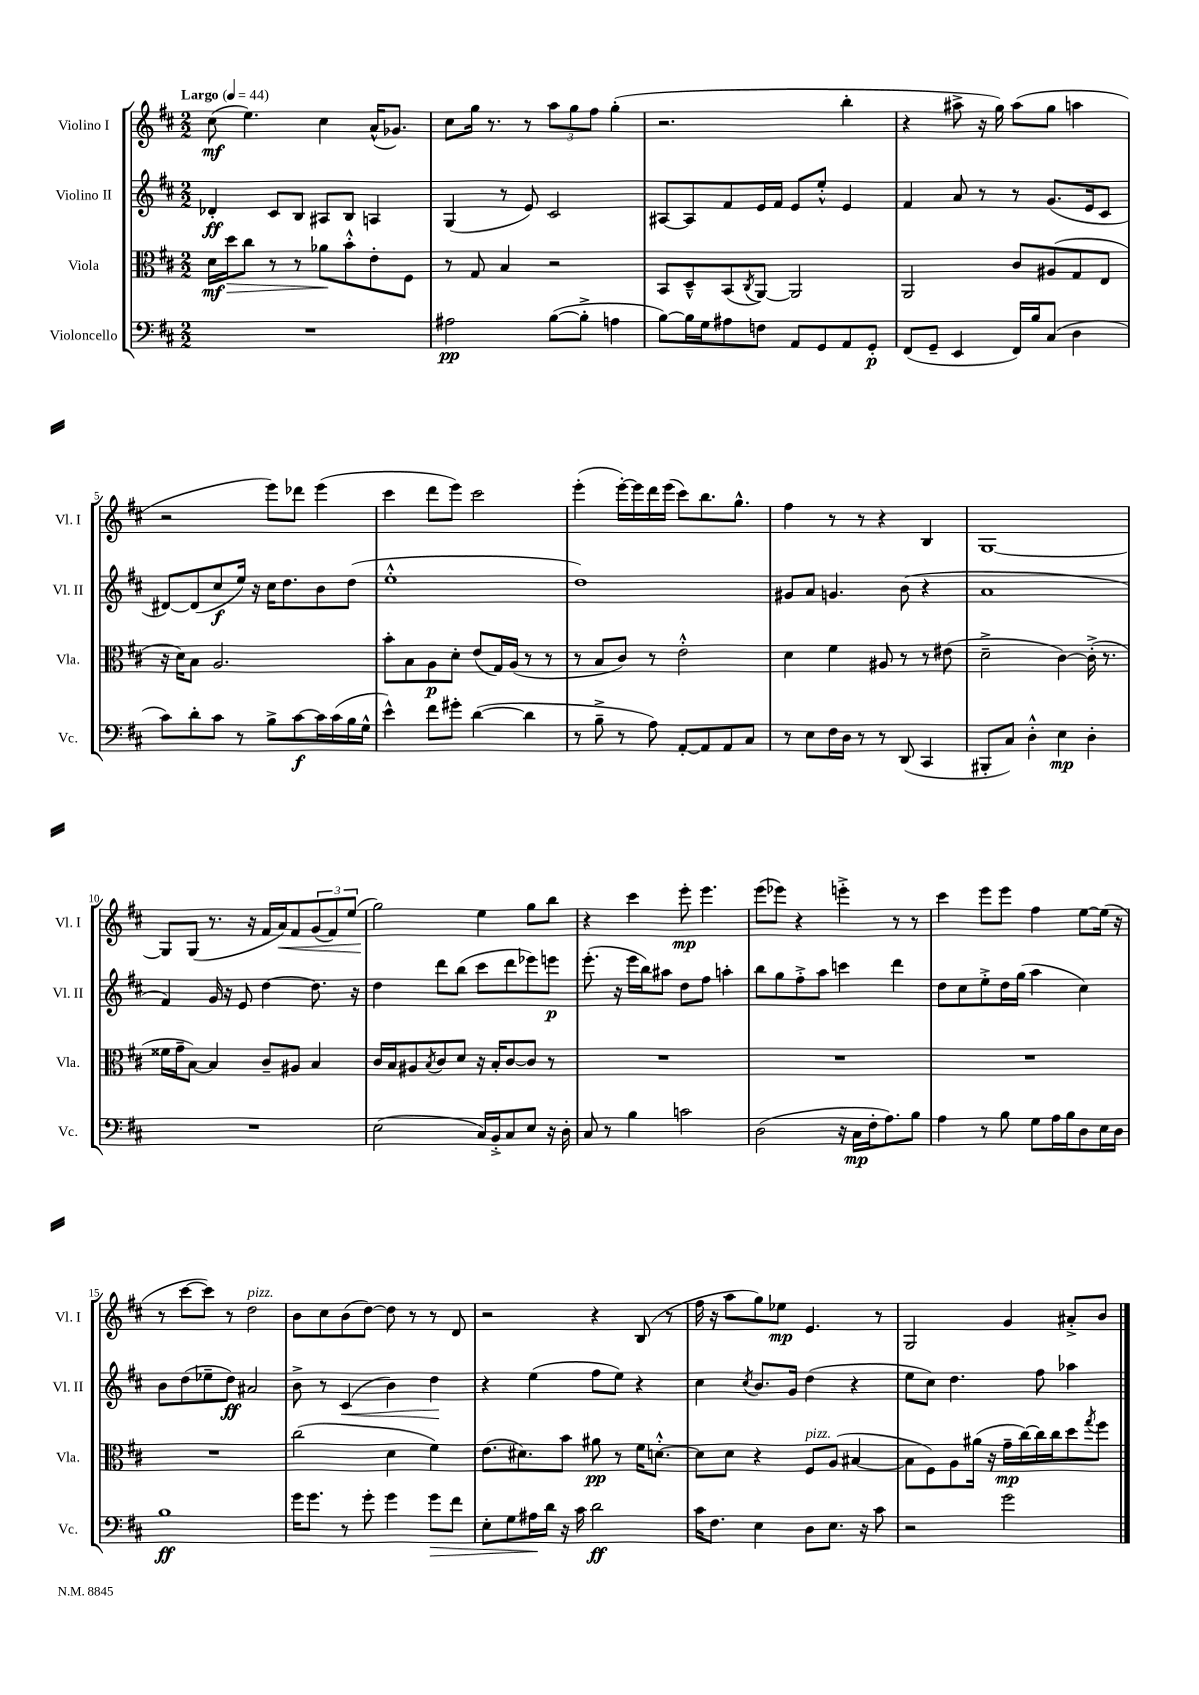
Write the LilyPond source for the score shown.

<<
\new StaffGroup <<
\new Staff = "s0" \with { instrumentName = "Violino I" shortInstrumentName = "Vl. I" } {
    \clef treble \key d \major \numericTimeSignature \time 2/2 \tempo "Largo" 4 = 44
    cis''8\mf( e''4.) cis''4 a'16-^( ges'8.) |
    cis''8 g''16 r8. r8 \tuplet 3/2 { a''8 g''8 fis''8 } g''4-.( |
    r2. b''4-. |
    r4 ais''8-> r16 g''16) ais''8( g''8 a''4 |
    r2 e'''8) des'''8 e'''4( |
    cis'''4 d'''8 e'''8) cis'''2 |
    e'''4-.( e'''16~-.) e'''16 d'''16 e'''16( cis'''8) b''8. g''8.-^ |
    fis''4 r8 r8 r4 b4 |
    g1~ |
    g8 g8( r8. r16 fis'16 a'16\<) fis'8 \tuplet 3/2 { g'8( fis'8) e''8( } |
    g''2\!) e''4 g''8 b''8 |
    r4 cis'''4 e'''8-.\mp e'''4. |
    e'''8( ees'''8) r4 e'''4-.-> r8 r8 |
    cis'''4 e'''8 e'''8 fis''4 e''8~ e''16( r16 |
    r8 cis'''8~ cis'''8) r8 d''2^\markup { \italic "pizz." } |
    b'8 cis''8 b'8( d''8~) d''8 r8 r8 d'8 |
    r2 r4 b8( r8 |
    fis''16 r16 a''8 g''8) ees''8\mp e'4. r8 |
    g2 g'4 ais'8-.-> b'8 \bar "|." |
}
\new Staff = "s1" \with { instrumentName = "Violino II" shortInstrumentName = "Vl. II" } {
    \clef treble \key d \major \numericTimeSignature \time 2/2
    des'4-.\ff cis'8 b8 ais8 b8 a4 |
    g4( r8 e'8) cis'2 |
    ais8~ ais8 fis'8 e'16 fis'16 e'8 e''8-.-^ e'4 |
    fis'4 a'8 r8 r8 g'8.( e'16 cis'8 |
    dis'8~) dis'8( cis''8\f e''16) r16 cis''16 d''8. b'8 d''8( |
    e''1-.-^ |
    d''1) |
    gis'8 a'8 g'4. b'8( r4 |
    a'1 |
    fis'4) g'16 r16 e'8 d''4~ d''8. r16 |
    d''4 d'''8 b''8( cis'''8 d'''8 ees'''8) e'''8\p |
    e'''8.-.( r16 e'''16 b''16) ais''8 d''8 fis''8 a''4-. |
    b''8 g''8 fis''8-.-> a''8 c'''4 d'''4 |
    d''8 cis''8 e''8-.-> d''16 g''16( a''4 cis''4) |
    b'8 d''8( ees''8-- d''8\ff) ais'2 |
    b'8-> r8 cis'4\<( b'4) d''4\! |
    r4 e''4( fis''8 e''8) r4 |
    cis''4 \acciaccatura { cis''8 } b'8. g'16 d''4( r4 |
    e''8 cis''8) d''4. fis''8 aes''4 \bar "|." |
}
\new Staff = "s2" \with { instrumentName = "Viola" shortInstrumentName = "Vla." } {
    \clef alto \key d \major \numericTimeSignature \time 2/2
    d'16\mf d''16\> cis''8 r8 r8 aes'8\! b'8-.-^ e'8-. fis8 |
    r8 g8 b4 r2 |
    b,8 d8---^ b,8( \acciaccatura { cis8 } a,8~) a,2 |
    a,2 cis'8 ais8( g8 e8 |
    r16 d'16) b8 a2. |
    b'8-. b8 a8\p d'8-. e'8( g16) a16( r8 r8 |
    r8 b8 cis'8) r8 e'2-.-^ |
    d'4 fis'4 ais8 r8 r8 eis'8( |
    d'2---> cis'4~) cis'16-.->( r8. |
    fisis'16 g'16-- b8~) b4 cis'8-- ais8 b4 |
    cis'16 b16 ais8 \acciaccatura { b8 } cis'8 d'8 r16 b16-. cis'8~ cis'8 r8 |
    R1 |
    R1 |
    R1 |
    R1 |
    cis''2( d'4 fis'4) |
    e'8.( dis'8.) b'8 ais'8\pp r8 fis'16 d'8.~-.-^ |
    d'8 d'8 r4 fis8^\markup { \italic "pizz." } a8( bis4~ |
    bis8 fis8) a8 ais'16( r16 g'16--\mp cis''16~) cis''16 cis''16 d''8 \acciaccatura { g''8 } fis''8 \bar "|." |
}
\new Staff = "s3" \with { instrumentName = "Violoncello" shortInstrumentName = "Vc." } {
    \clef bass \key d \major \numericTimeSignature \time 2/2
    R1 |
    ais2\pp b8~( b8-.-> a4 |
    b8~) b16 g16 ais8 f8 a,8 g,8 a,8 g,8-.\p |
    fis,8( g,8-- e,4 fis,16) b16 cis8( d4 |
    cis'8) d'8-. cis'8 r8 b8-> cis'8~\f cis'16 cis'16( b16 g16-^ |
    e'4-^) fis'8 gis'8-. d'4~( d'4 |
    r8 b8---> r8 a8) a,8~-. a,8 a,8 cis8 |
    r8 e8 fis16 d16 r8 r8 d,8( cis,4 |
    bis,,8-. cis8) d4-.-^ e4\mp d4-. |
    R1 |
    e2( cis16) b,16-.-> cis8 e8 r16 d16-. |
    cis8 r8 b4 c'2 |
    d2( r16 cis16\mp fis16-. a8.) b8 |
    a4 r8 b8 g8 a16 b16 d8 e16 d16 |
    b1\ff |
    g'16 g'8. r8 g'8-. g'4 g'8\> fis'8 |
    e8-. g8 ais16\! d'16 r16 cis'16 d'2\ff |
    cis'16 fis8. e4 d8 e8. r16 cis'8 |
    r2 g'2 \bar "|." |
}
>>
>>
